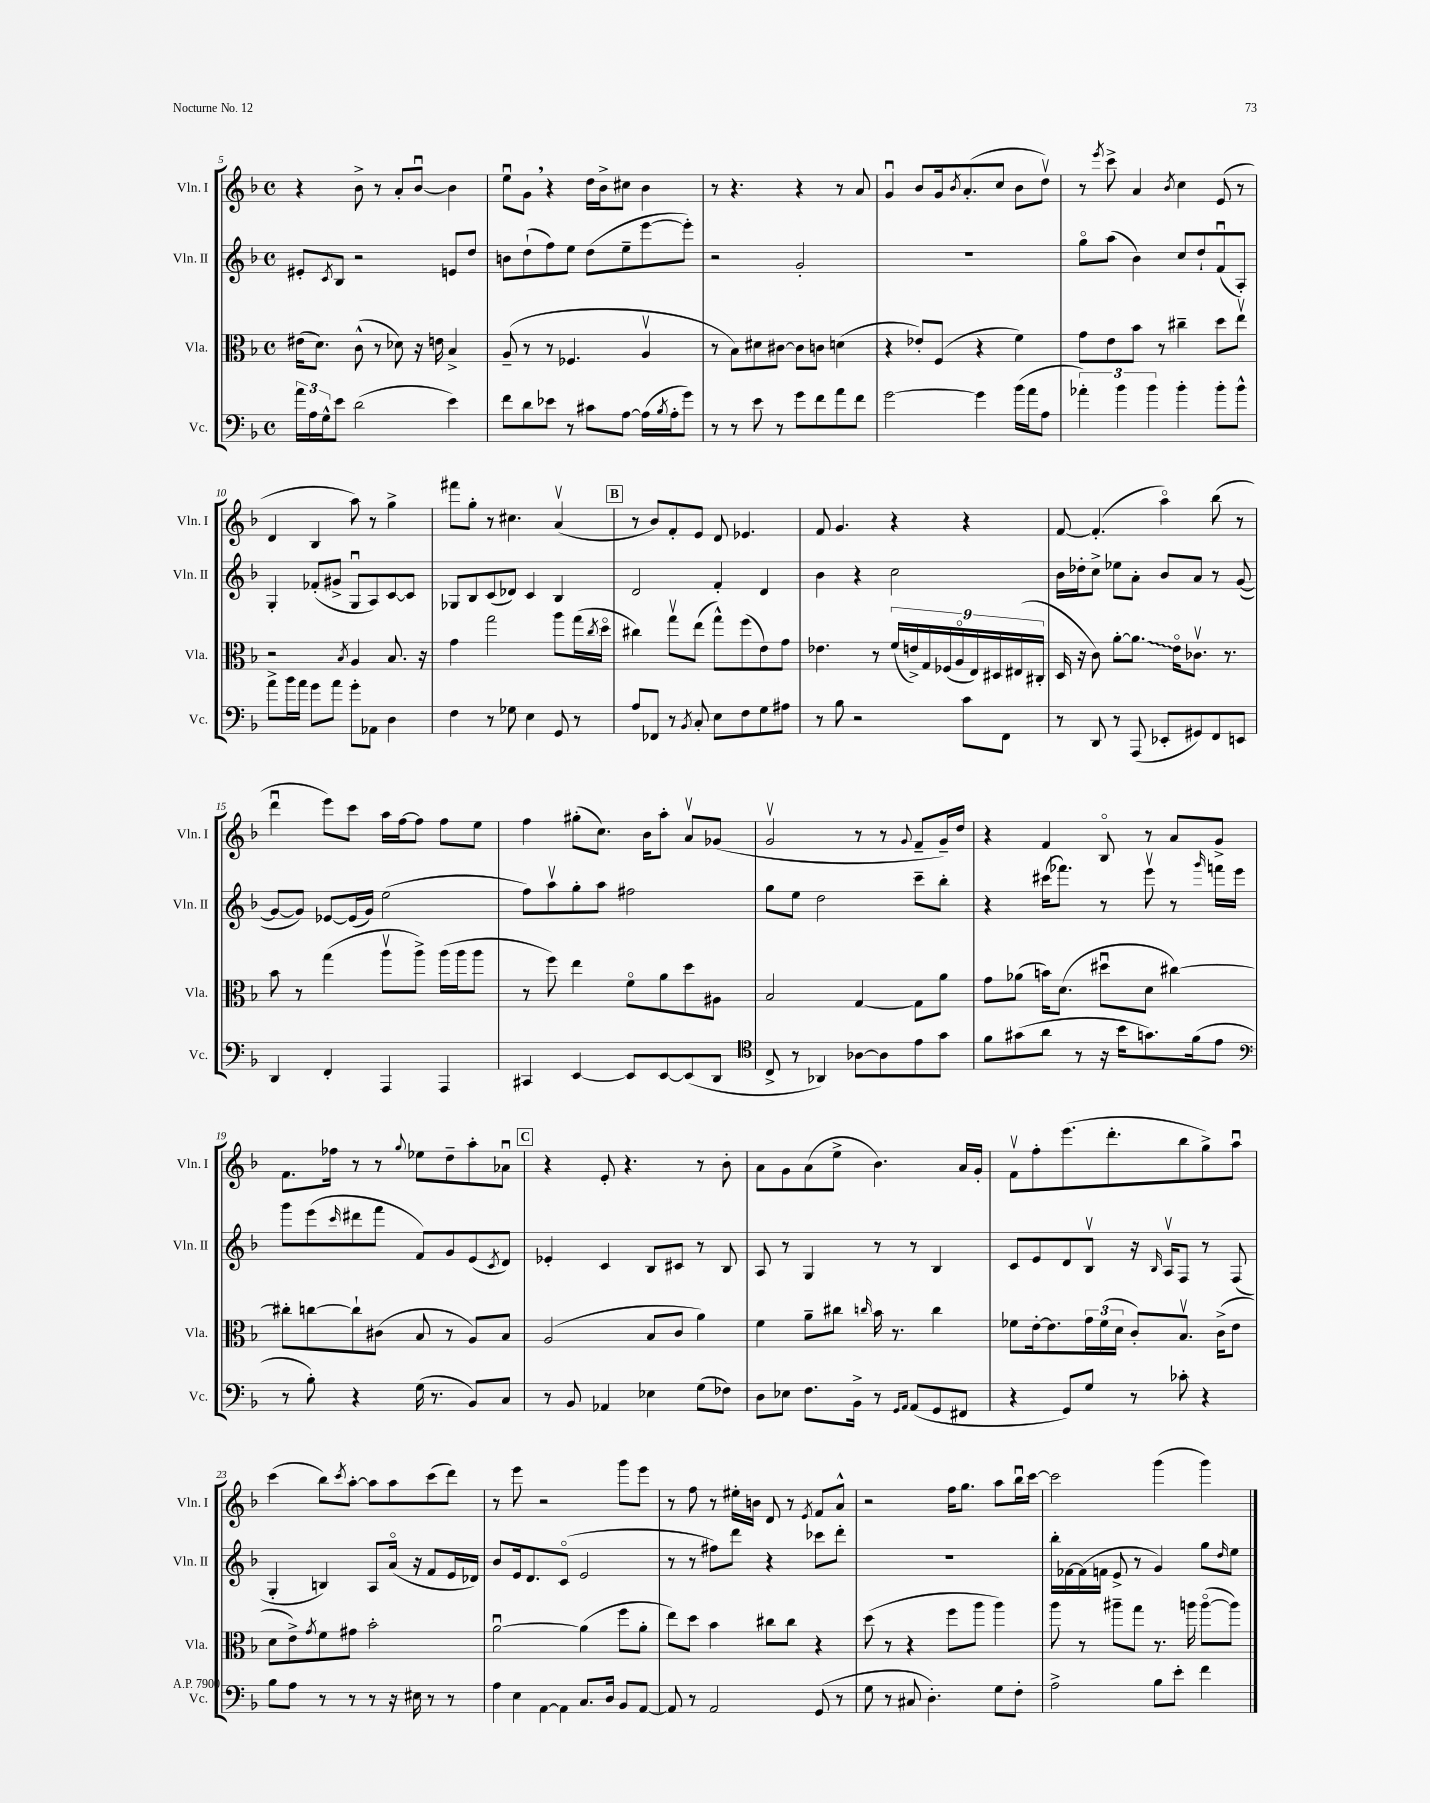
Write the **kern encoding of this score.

**kern	**kern	**kern	**kern
*staff4	*staff3	*staff2	*staff1
*clefF4	*clefC3	*clefG2	*clefG2
*k[b-]	*k[b-]	*k[b-]	*k[b-]
*M4/4	*M4/4	*M4/4	*M4/4
*met(c)	*met(c)	*met(c)	*met(c)
24a	(16e#	8e#'	4r
24A	.	.	.
.	8.d)	.	.
24G^^	.	.	.
.	.	8qc	.
8e	.	8B-	.
(2d	(8c^^	2r	8b-^
.	8r	.	8r
.	8d-)	.	8a'
.	16r	.	[8b-u
.	16e	.	.
4e)	4B-^	8e	4b-]
.	.	8dd	.
=	=	=	=
8f	(8A~	8b	8eeu
8d	8r	(8dd`	8g
8e-	8r	8ff)	4r
8r	4.F-	8ee	.
8c#	.	(8dd	16dd
.	.	.	16b-^
[8A	.	8ee~	8cc#
(16A]	4Av	[8eee	4b-
8qB-	.	.	.
16A'	.	.	.
8g)	.	8eee'])	.
=	=	=	=
8r	8r	2r	8r
8r	8B-)	.	4.r
8e	8d#	.	.
8r	[8c#	.	.
8g	8c#]	2g'	4r
8f	8c	.	.
8a	(4d	.	8r
8f	.	.	8a
=	=	=	=
[2g	4r	1r	4gu
.	8e-')	.	8b-
.	(8F	.	16g
.	.	.	8qb-
.	.	.	(8.a'
4g]	4r	.	.
.	.	.	8cc
(16b-	4f)	.	8b-
16a	.	.	.
8A	.	.	8ddv)
=	=	=	=
6a-')	8g	8ggo	8r
.	.	.	8qeee
.	8e	(8aa	8ccc^
6b-	.	.	.
.	8b-	4b-)	4a
6b-	.	.	.
.	8r	.	.
.	.	.	8qb-
4b-'	4cc#~	8cc	4cc
.	.	8dd`	.
8b-'	8dd	(8fu	(8e
8b-^^	8eev	8A')	8r
=	=	=	=
8a^	2r	4G'	4d
16b-	.	.	.
16a	.	.	.
8g	.	(8f-'	4B-
8a	.	8g#^	.
.	8qB-	.	.
8g'	4A	8Gu	8aa)
8AA-	.	8A)	8r
4D	8.B-	[8c	4gg^
.	.	8c]	.
.	16r	.	.
=	=	=	=
4F	4g	8G-	8fff#
.	.	8B-	8gg'
8r	2gg	(8c	8r
8G-	.	8d-)	4.cc#
4E	.	4c	.
8GG	8aa	4B-	(4av
8r	(16gg	.	.
.	8qcc	.	.
.	16ddo	.	.
=	=	=	=
8A	4cc#)	2d	8r
8FF-	.	.	8b-)
8r	8ggv	.	8f'
8qBB-	.	.	.
8C'	(8ee	.	8e
8E	8gg^^)	4f'	8d
8F	(8ff	.	4.e-
8G	8e)	4d	.
8A#	8g	.	.
=	=	=	=
8r	4.e-	4b-	8f
8B-	.	.	4.g
2r	.	4r	.
.	8r	.	.
.	(18f	2cc	4r
.	18e^)	.	.
.	18G	.	.
.	(18F-	.	.
.	18Ao	.	.
8c	.	.	4r
.	18E)	.	.
.	18D#	.	.
8FF	.	.	.
.	(18E#	.	.
.	18C#'	.	.
=	=	=	=
8r	16D	16b-	[8f
.	16r	16dd-'	.
8DD	8c)	8cc^	(4.f']
8r	[8a'	8ee-	.
(8AAA	8.a]	8a'	.
8EE-'	.	8b-	4aao)
.	16eo	.	.
8GG#)	8.c-v	8a	.
8FF	.	8r	(8bb-
.	8.r	.	.
8EE	.	([8g	8r
=	=	=	=
4DD	8b-	8g_	4dddu
.	8r	8g])	.
4FF'	(4gg	[8e-	8eee)
.	.	(16e-]	8ccc
.	.	16g)	.
4AAA	8aav	(2ee	16aa
.	.	.	[16ff
.	8aa^)	.	8ff]
4AAA	(16aa	.	8ff
.	16aa	.	.
.	8aa	.	8ee
=	=	=	=
4CC#	8r	8ff)	4ff
.	8ff)	8aav	.
[4EE	4ee	8gg'	(8gg#'
.	.	8aa	8.cc)
8EE]	8fo	2ff#	.
.	.	.	16b-
[8EE	8a	.	8aa'
(8EE]	8dd	.	8av
8DD	8A#	.	(8g-
=	=	=	=
*clefC4	*	*	*
8C^	2B-	8gg	2gv
8r	.	8ee	.
4AA-)	.	2dd	.
[8A-	[4G	.	8r
8A-]	.	.	8r
.	.	.	8qqg
8e	8G]	8ccc~	8f~
8g	8a	8bb-'	16g~)
.	.	.	16dd
=	=	=	=
8f	8g	4r	4r
(8g#	(8a-	.	.
8a	16b)	(16ccc#	4f
.	(8.d	8.fff-)	.
8r	.	.	.
16r	8dd#u	8r	8B-o
16b-	.	.	.
8.g)	8d	8eeev	8r
.	[4cc#)	8r	8a
(16f	.	.	.
.	.	16qqggg	.
8e	.	16fff	8g^
.	.	16eee	.
=	=	=	=
*clefF4	*	*	*
8r	8cc#']	8ggg	8.f
8B-')	[8cc	(8eee	.
.	.	.	16ff-
.	.	16qqccc	.
4r	8cc`]	8ddd#	8r
.	(8c#	8fff	8r
.	.	.	8qqgg
(16G	8B-	8f)	8ee-
8.r	.	.	.
.	8r	8g	8dd~
8BB-)	8A)	(8e	8aa'
.	.	8qc	.
8C	8B-	8d)	8a-u
=	=	=	=
8r	(2A	4e-'	4r
8BB-	.	.	.
4AA-	.	4c	8e'
.	.	.	4.r
4E-	8B-	8B-	.
.	8c	8c#	.
(8G	4a)	8r	8r
8F-)	.	8B-	8b-'
=	=	=	=
8D	4f	8A	8a
8E-	.	8r	8g
8.F	8a~	4G	(8a
.	8cc#	.	8ee^
16BB-^	.	.	.
.	16qqcc	.	.
8r	16b-	8r	4.b-)
.	8.r	.	.
16qqGG	.	.	.
16qqAA	.	.	.
(8AA	.	8r	.
8GG	4cc	4B-	.
8FF#	.	.	16a
.	.	.	16g'
=	=	=	=
4r	8f-	8c	8fv
.	[16e'	8e	8ff'
.	8.e]	.	.
8GG)	.	8d	(8.eee
8G	24g	8B-v	.
.	(24f-	.	.
.	.	.	8.ddd'
.	24d	.	.
8r	8c')	16r	.
.	.	16qqB-	.
.	.	16Av	.
8c-'	8.B-v	8F	8bb-
4r	.	8r	8gg^)
.	(16c^	.	.
.	8e	(8F	8aau
=	=	=	=
8B-	8d	4G'	(4ccc
8A	8e^)	.	.
.	8qg	.	.
8r	8f	4B)	8bb-)
.	.	.	8qccc
8r	8g#	.	[8aa'
8r	2b-'	8A	8aa]
16r	.	(16ao	8aa
16E#	.	16r	.
8r	.	8f	(8ccc
8r	.	16e	8ddd)
.	.	16d-)	.
=	=	=	=
8A	[2au	8b-	8r
8E	.	16e	8eee
.	.	8.d	.
[8AA	.	.	2r
8AA]	.	(8co	.
8.C	(4a]	2e	.
16D	.	.	.
8BB-	8ff	.	8ggg
[8AA	8a'	.	8eee
=	=	=	=
8AA]	8ee)	8r	8r
8r	8dd	8r	8ff
2AA	4b-	8ff#)	8r
.	.	8ddd	16ee#'
.	.	.	16b
.	8cc#	4r	8d
.	8cc#	.	8r
.	.	.	8qe
(8GG	4r	8ccc-	8f
8r	.	8ddd'	8a^^
=	=	=	=
8G	(8dd	1r	2r
8r	8r	.	.
8C#	4r	.	.
4.D')	.	.	.
.	8ff	.	16ff
.	.	.	8.gg
.	8aa	.	.
8G	4aa)	.	8aa
8F'	.	.	16bb-u
.	.	.	[16ccc
=	=	=	=
2A^	8aa	16bb-'	2ccc]
.	.	[16f-	.
.	8r	(16f-]	.
.	.	16f	.
.	8aa#~	8e^	.
.	8gg	8r	.
8B-	8.r	4g)	(4ggg
8e'	.	.	.
.	16aa	.	.
4f	([8aao	8gg	4ggg)
.	.	16qqdd	.
.	8aa])	8ee	.
==	==	==	==
*-	*-	*-	*-
